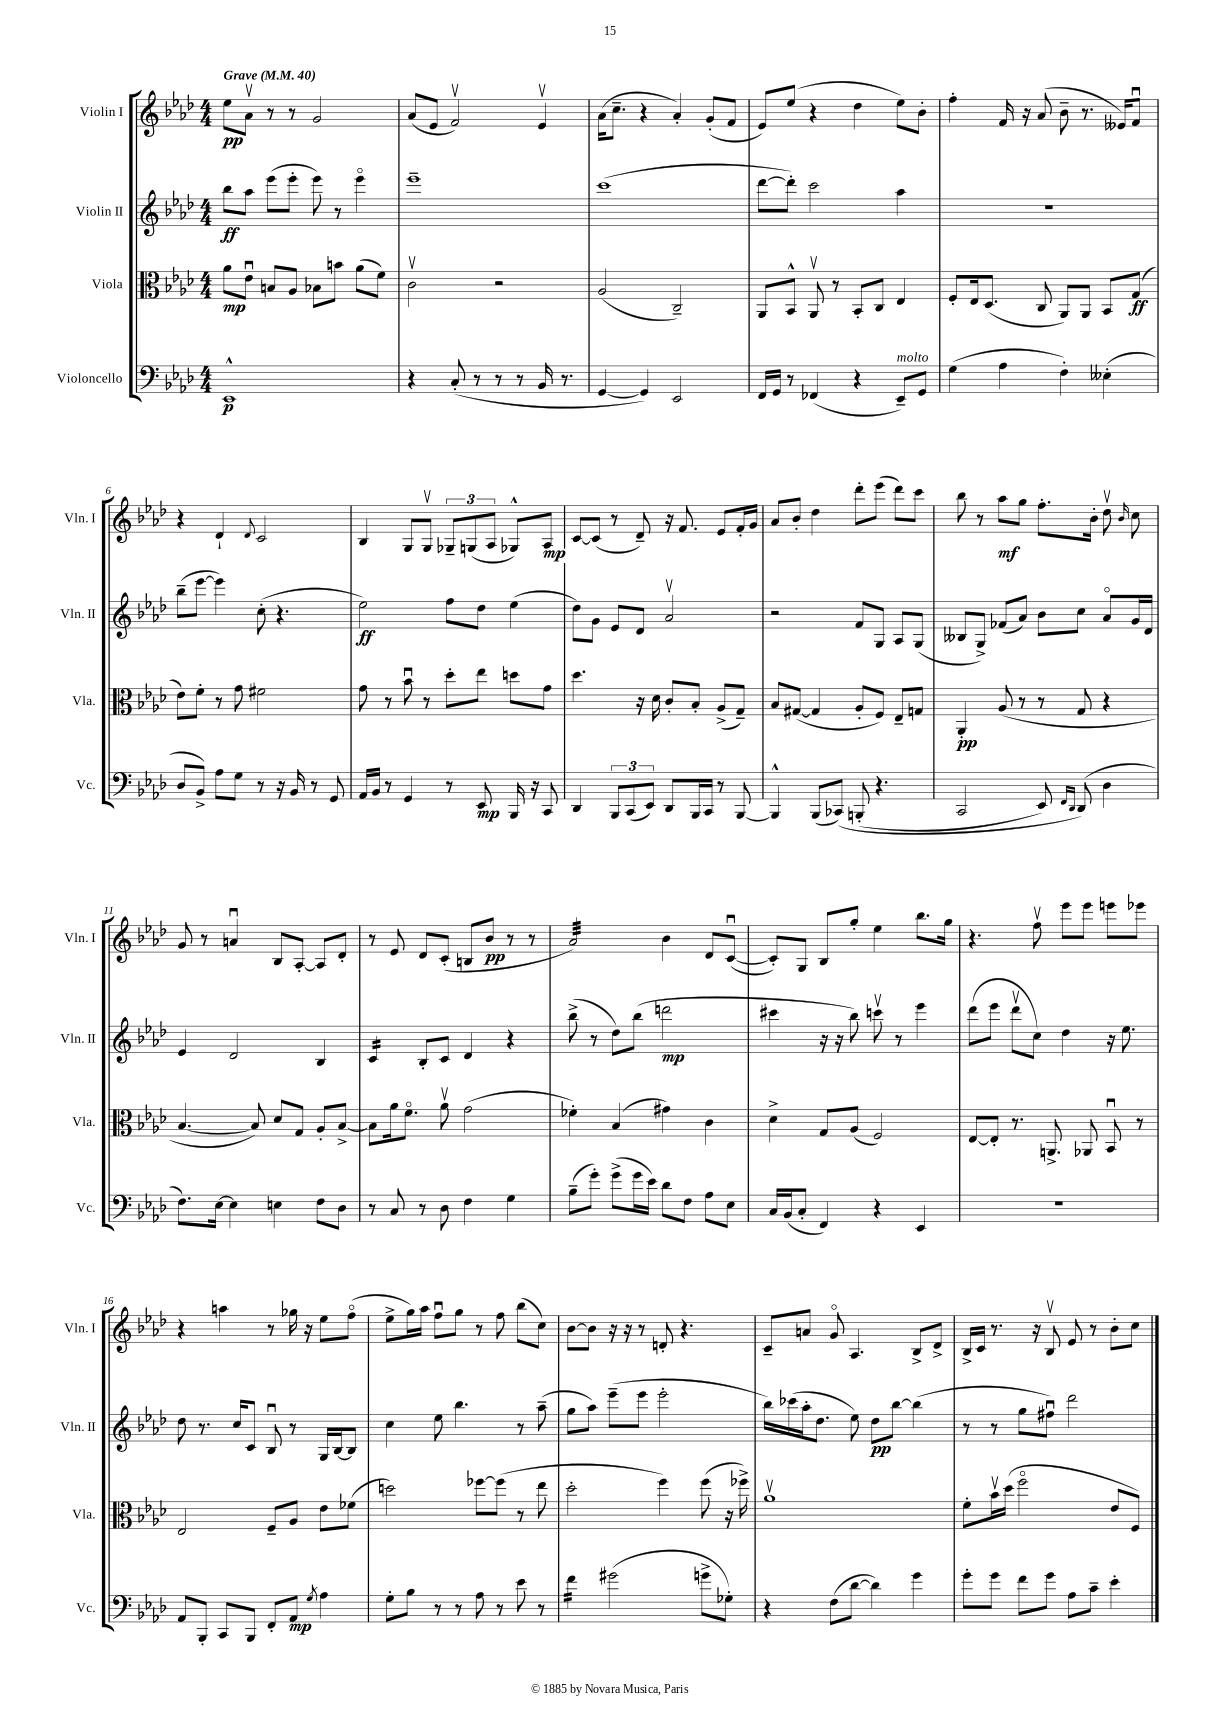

**kern	**kern	**kern	**kern
*staff4	*staff3	*staff2	*staff1
*clefF4	*clefC3	*clefG2	*clefG2
*k[b-e-a-d-]	*k[b-e-a-d-]	*k[b-e-a-d-]	*k[b-e-a-d-]
*M4/4	*M4/4	*M4/4	*M4/4
*MM40	*MM40	*MM40	*MM40
1EE-^^	8a-	8bb-	8ee-
.	8e-u	8aa-	8a-v
.	8B	(8eee-	8r
.	8A-	8eee-'	8r
.	8B-	8eee-)	2g
.	8b	8r	.
.	(8a-	4eee-o	.
.	8f)	.	.
=	=	=	=
4r	2cv	1eee-~	(8a-
.	.	.	8e-
(8C'	.	.	2fv)
8r	.	.	.
8r	2r	.	.
8r	.	.	.
16BB-	.	.	4e-v
8.r	.	.	.
=	=	=	=
[4GG	(2A-	(1ccc	(16a-
.	.	.	8.cc~
4GG])	.	.	4r
2EE-	2C~)	.	4a-')
.	.	.	(8g'
.	.	.	8f
=	=	=	=
16FF	8AA-	[8ddd-	8e-)
16GG	.	.	.
8r	8BB-^^	8ddd-'])	(8ee-
(4FF-	8AA-v	2ccc	4r
.	8r	.	.
4r	8BB-'	.	4dd-
.	8C	.	.
8EE-~)	4E-	4aa-	8ee-)
8GG	.	.	8b-'
=	=	=	=
(4G	8F'	1r	4ff'
.	16E-	.	.
.	(8.D-	.	.
4A-	.	.	16f
.	.	.	16r
.	8C	.	(8a-
4F')	8AA-)	.	8b-~
.	8AA-	.	8.r
(4E--'	8BB-	.	.
.	.	.	16e--)
.	(8G	.	8fu
=	=	=	=
8D-	8e-)	(8bb-~	4r
8BB-^)	8f'	[8eee-	.
8A-	8r	4eee-])	4d-`
8G	8g	.	.
.	.	.	8qqd-
8r	2f#	(8cc'	2c
16r	.	4.r	.
16BB-	.	.	.
8r	.	.	.
8GG	.	.	.
=	=	=	=
16AA-	8g	2ee-)	4B-
16BB-	.	.	.
8r	8r	.	.
4GG	8b-u	.	8G
.	8r	.	8Gv
8r	8dd-'	8ff	12G-~
.	.	.	(12G
8EE-	8ee-	8dd-	.
.	.	.	12A-
16BBB-	8dd	(4ee-	8G-^^)
16r	.	.	.
8CC	8g	.	8A-
=	=	=	=
4DD-	4.dd-	8dd-)	[8c
.	.	8g	(8c]
12BBB-	.	8e-	8r
(12CC	.	.	.
.	16r	8d-	8d-~)
12EE-)	.	.	.
.	16d-	.	.
8DD-	8c'	2a-v	16r
.	.	.	8.f
16BBB-	8B-'	.	.
16CC	.	.	.
8r	(8A-^	.	8e-
[8BBB-	8G~)	.	16f'
.	.	.	16g
=	=	=	=
4BBB-^^]	8B-	2r	8a-
.	([8G#	.	8b-'
(8BBB-	4G#]	.	4dd-
&(8CC-)	.	.	.
(8BBB'	8A-'	8f	8ddd-'
4.r	8F)	8G	(8eee-
.	8E-~	8A-	8ddd-)
.	8G	(8G	8ccc
=	=	=	=
2CC	4AA-'	8B--	8bb-
.	.	8G^)	8r
.	(8A-	(8f-	8aa-
.	8r	8a-)	8gg
8EE-)	8r	8b-	8.ff'
16qqFF	.	.	.
16qqDD-	.	.	.
(8DD-&)	8G	8cc	.
.	.	.	16b-'
4D-	4r	8a-o	8dd-v
.	.	.	16qqb-
.	.	16g	8cc
.	.	16d-	.
=	=	=	=
8.F)	[4.B-	4e-	8g
.	.	.	8r
[16E-	.	.	.
4E-]	.	2d-	4au
.	8B-])	.	.
4E	8d-	.	8B-
.	8G	.	[8A-'
8F	8A-'	4B-	8A-]
8D-	[8B-^	.	8d-'
=	=	=	=
8r	8B-]	4c	8r
8C	16a-	.	8e-
.	8.fo	.	.
8r	.	8B-'	8d-
8D-	8a-v	8c	(8c'
4F	(2g	4d-	8B
.	.	.	8b-
4G	.	4r	8r
.	.	.	8r
=	=	=	=
(8B-~	4f-')	(8bb-^	2a-)
8g')	.	8r	.
(8g^	(4B-	8dd-)	.
16g	.	(8bb-	.
16e-)	.	.	.
8d-	4g#)	2ddd	4b-
8F	.	.	.
8A-	4c	.	8d-
8E-	.	.	([8cu
=	=	=	=
16C	4d-^	4ccc#	8c'])
(16BB-	.	.	.
8C'	.	.	8G
4FF)	8G	16r	8B-
.	.	16r	.
.	(8A-	8bb-)	8gg'
4r	2F)	8cccv	4ee-
.	.	8r	.
4EE-	.	4eee-	8.bb-
.	.	.	16gg
=	=	=	=
1r	[8E-	(8ddd-	4.r
.	8E-']	8eee-	.
.	8.r	8ddd-v	.
.	.	8cc)	8ffv
.	8.AA^	.	.
.	.	4dd-	8eee-
.	8AA-	.	8eee-
.	8BB-u	16r	8eee
.	.	8.ee-	.
.	8r	.	8eee-
=	=	=	=
8AA-	2E-	8dd-	4r
8BBB-'	.	8.r	.
8CC	.	.	4aa
.	.	16cc	.
8BBB-	.	8c	.
8FF'	8F~	8B-u	8r
8AA-	8A-	8r	16gg-
.	.	.	16r
8qG	.	.	.
4A-	8e-	16G	8ee-
.	.	[16B-	.
.	(8f-	8B-]	(8ffo
=	=	=	=
8G'	2dd)	4cc	8ee-^
8B-	.	.	16gg)
.	.	.	16aa-
8r	.	8ee-	8ffu
8r	.	4.bb-	8gg
8A-	[8ff-	.	8r
8r	(8ff-]	.	8ff
8e-	8r	8r	(8bb-
8r	8ee-	(8aa-~	8cc)
=	=	=	=
4f	2dd-'	8gg	[8b-
.	.	8aa-)	8b-]
(2g#	.	(8eee-~	16r
.	.	.	16r
.	.	8eee-	8r
.	4ff)	2eee-'	8d'
.	.	.	4.r
8g^	(8ff	.	.
8G-')	16r	.	.
.	16ff-^)	.	.
=	=	=	=
4r	1a-v	16bb-)	8c~
.	.	(16ccc-	.
.	.	16aa-'	8a
.	.	8.dd-	.
(8F	.	.	8go
[8d-	.	8ee-)	4.A-
4d-])	.	8dd-	.
.	.	[8bb-	.
4g	.	(4bb-]	8B-^
.	.	.	8d-^
=	=	=	=
8g'	8f'	8r	16B-^
.	.	.	16c
8g	16b-v	8r	8.r
.	(16dd-	.	.
8f	2ffo	8gg	.
.	.	.	16r
8g	.	8ff#u)	8B-v
8A-	.	2ddd-	8e-
8c~	.	.	8r
4e-'	8e-	.	8b-'
.	8F)	.	8cc
==	==	==	==
*-	*-	*-	*-
